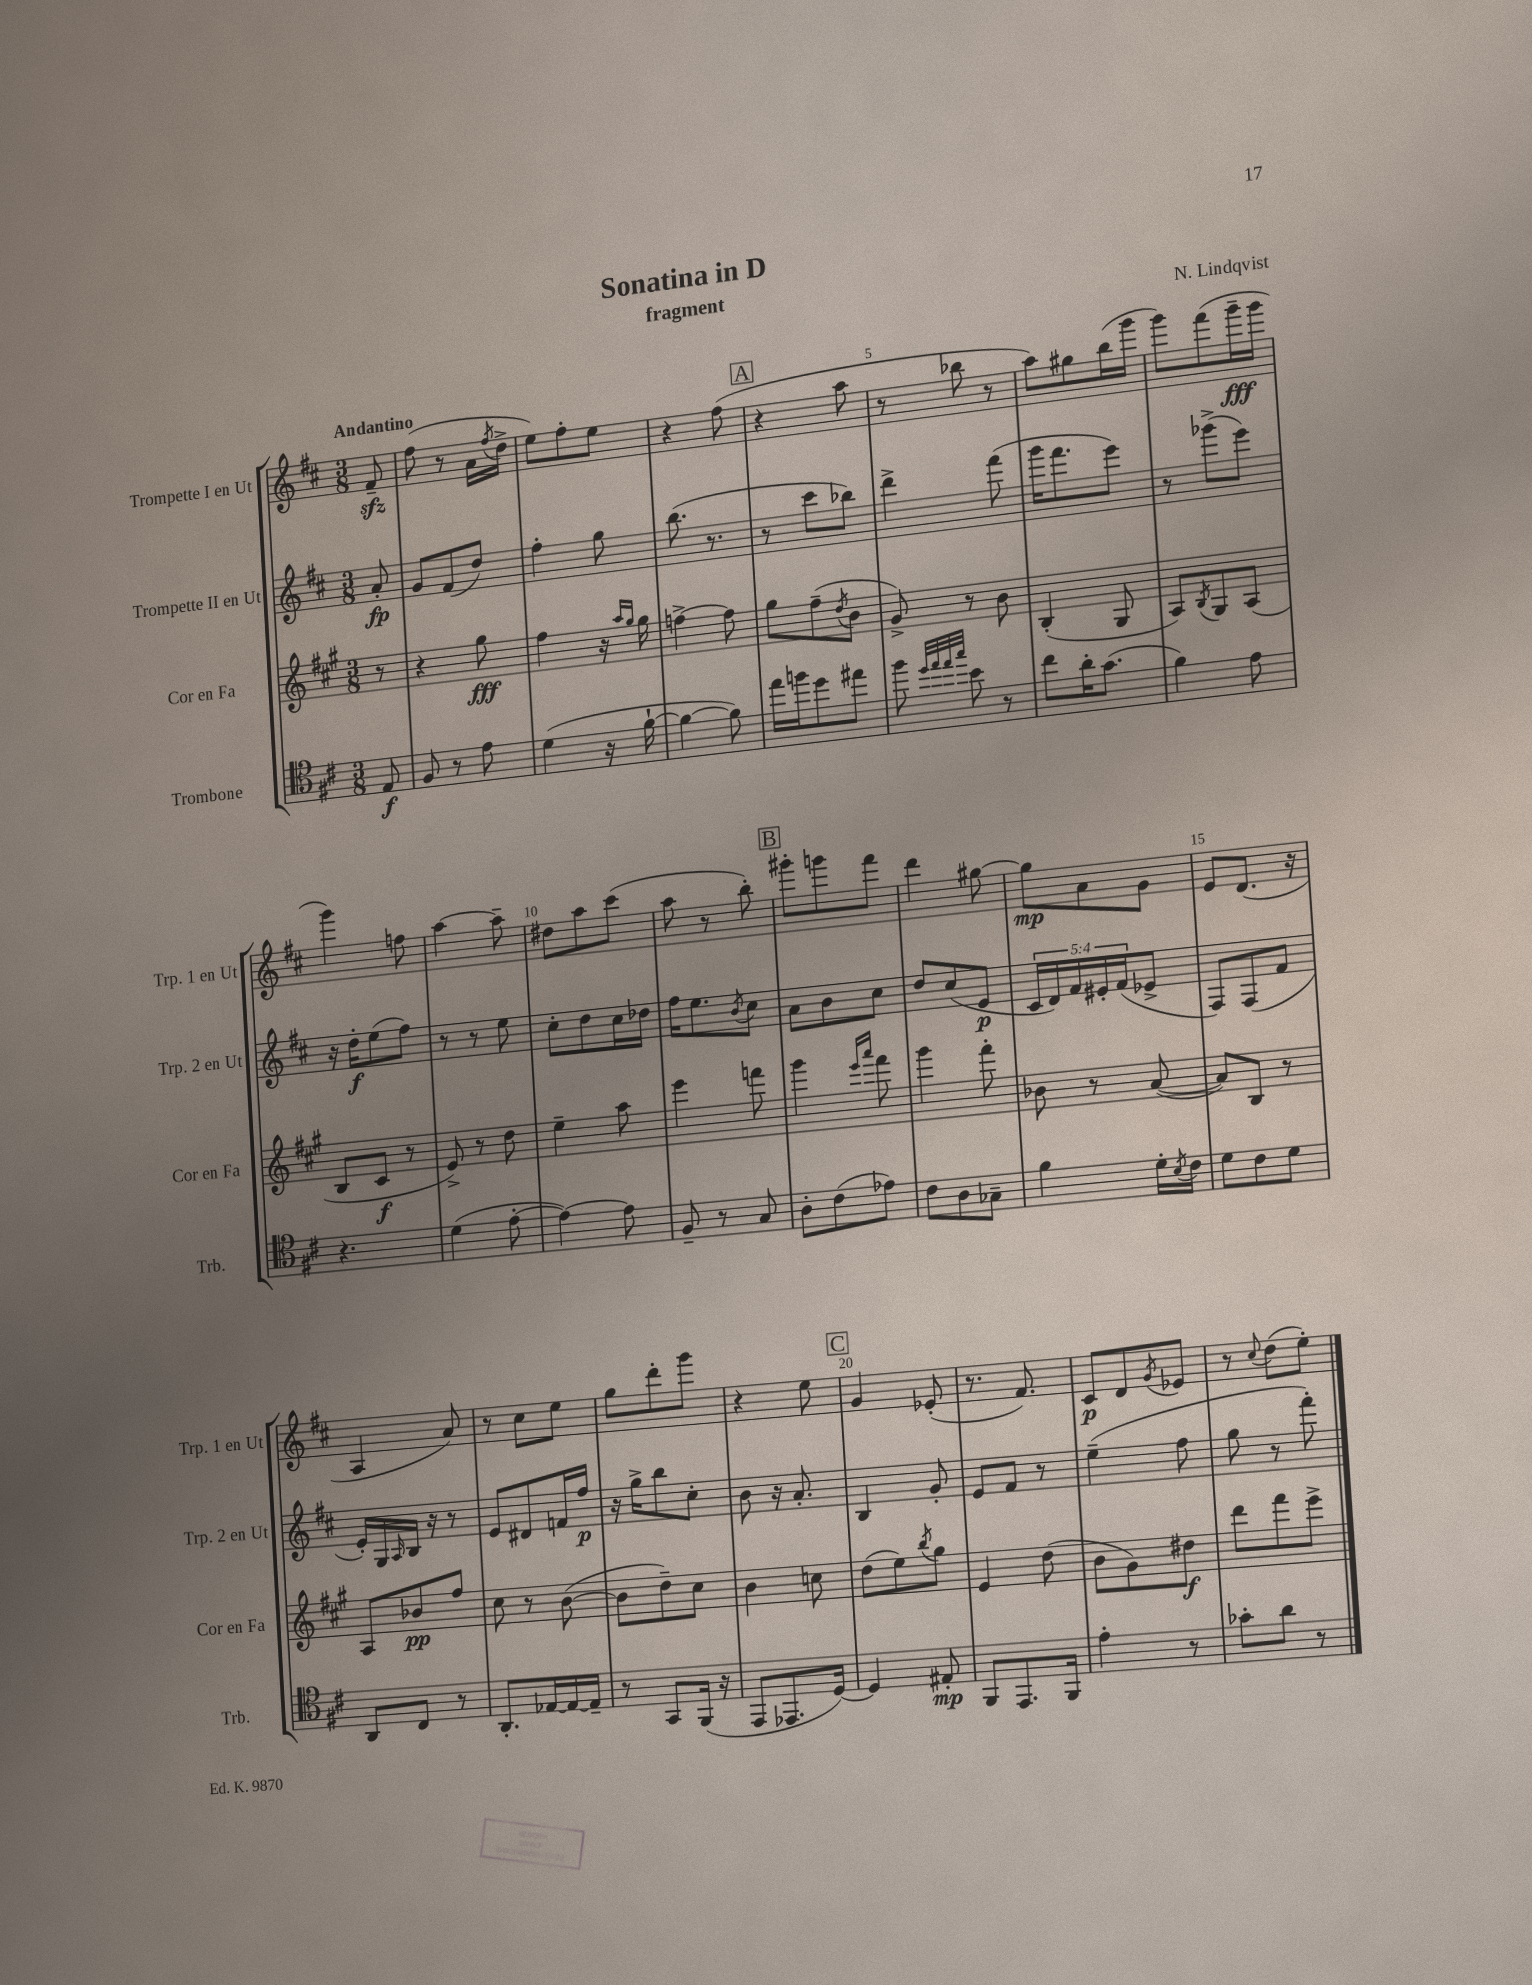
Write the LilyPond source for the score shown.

\header { title = "Sonatina in D" composer = "N. Lindqvist" subtitle = "fragment" }
<<
\new StaffGroup <<
\new Staff = "s0" \with { instrumentName = "Trompette I en Ut" shortInstrumentName = "Trp. 1 en Ut" } {
    \clef treble \key d \major \numericTimeSignature \time 3/8 \partial 8 \tempo "Andantino"
    fis'8--\sfz |
    fis''8( r8 a'16 \acciaccatura { fis''8 } d''16-> |
    e''8) fis''8-. e''8 |
    r4 fis''8( |
    \mark \markup { \box "A" } r4 a''8 |
    r8 bes''8 r8 |
    a''8) gis''8 b''16( g'''16 |
    g'''8) fis'''8( g'''16--\fff g'''16 |
    g'''4) f''8 |
    a''4~ a''8-- |
    dis''8 a''8 cis'''8( |
    a''8 r8 b''8-.) |
    \mark \markup { \box "B" } gis'''8-. g'''8 fis'''8 |
    d'''4 gis''8~ |
    gis''8\mp a'8 g'8 |
    e'8 d'8.( r16 |
    a4 a'8) |
    r8 cis''8 e''8 |
    g''8 d'''8-. g'''8 |
    r4 e''8 |
    \mark \markup { \box "C" } g'4 ees'8-.( |
    r8. fis'8.) |
    cis'8\p d'8 \acciaccatura { g'8 } ees'8 |
    r8 \appoggiatura { cis''8 } d''8( e''8-.) \bar "|." |
}
\new Staff = "s1" \with { instrumentName = "Trompette II en Ut" shortInstrumentName = "Trp. 2 en Ut" } {
    \clef treble \key d \major \numericTimeSignature \time 3/8 \override Staff.TupletNumber.text = #tuplet-number::calc-fraction-text \partial 8
    a'8-.\fp |
    g'8 fis'8( d''8) |
    fis''4-. g''8 |
    b''8.( r8. |
    \mark \markup { \box "A" } r8 cis'''8 bes''8) |
    d'''4-> fis'''8( |
    g'''16 fis'''8. e'''8) |
    r8 ges'''8->( e'''8) |
    r16 d''16-.\f e''8( fis''8) |
    r8 r8 e''8 |
    cis''8-. d''8 cis''16 des''16 |
    fis''16 e''8. \acciaccatura { b'8 } cis''8 |
    \mark \markup { \box "B" } a'8 b'8 cis''8 |
    d''8 cis''8( e'8\p |
    \tuplet 5/4 { cis'16 d'16) fis'16 eis'16-. fis'16( } ees'8-> |
    fis8) fis8( fis'8 |
    e'16-.) g16 \grace { a16 } b16 r16 r8 |
    e'8 dis'8 f'16 fis''16\p |
    r16 g''16-> b''8 cis''8-. |
    b'8 r16 a'8.-. |
    \mark \markup { \box "C" } b4 g'8-. |
    e'8 fis'8 r8 |
    e''4--( fis''8 |
    g''8 r8 fis'''8-.) \bar "|." |
}
\new Staff = "s2" \with { instrumentName = "Cor en Fa" shortInstrumentName = "Cor en Fa" } {
    \clef treble \key a \major \numericTimeSignature \time 3/8 \partial 8
    r8 |
    r4 gis''8\fff |
    fis''4 r16 \grace { a''16 gis''16 } gis''16 |
    f''4~-> f''8 |
    \mark \markup { \box "A" } gis''8 fis''8--( \acciaccatura { d''8 } b'8 |
    gis'8->) r8 b'8 |
    b4-.( gis8 |
    a8) \acciaccatura { b8 } gis8 a8( |
    b8 cis'8\f r8 |
    e'8->) r8 d''8 |
    e''4-- a''8 |
    e'''4 f'''8 |
    \mark \markup { \box "B" } gis'''4 \grace { e'''16 a'''16 } fis'''8 |
    gis'''4 fis'''8-. |
    bes'8 r8 a'8~( |
    a'8) b8 r8 |
    a8 bes'8\pp fis''8 |
    cis''8 r8 b'8~( |
    b'8 d''8--) cis''8 |
    b'4 c''8 |
    \mark \markup { \box "C" } d''8( e''8) \acciaccatura { b''8 } gis''8 |
    e'4 d''8( |
    b'8 gis'8) dis''8\f |
    d'''8 fis'''8 e'''8-> \bar "|." |
}
\new Staff = "s3" \with { instrumentName = "Trombone" shortInstrumentName = "Trb." } {
    \clef tenor \key d \major \numericTimeSignature \time 3/8 \partial 8
    e8\f |
    fis8 r8 e'8 |
    d'4( r16 fis'16~-! |
    fis'4~ fis'8) |
    \mark \markup { \box "A" } e''16 f''16 d''8 eis''8 |
    fis''8 \grace { d''32 e''32 e''32 g''32 } b'8 r8 |
    cis''8 a'16-. g'8.( |
    fis'4) e'8 |
    r4. |
    d'4( e'8~-. |
    e'4~) e'8 |
    fis8-- r8 g8 |
    \mark \markup { \box "B" } a8-. cis'8( ees'8) |
    cis'8 a8 ges8-- |
    fis'4 d'16-. \acciaccatura { b8 } cis'16 |
    d'8 cis'8 d'8 |
    a,8 cis8 r8 |
    a,8.-. ees16~ ees16~ ees16-- |
    r8 g,8 fis,16( r16 |
    e,8 ees,8. d16~) |
    \mark \markup { \box "C" } d4 eis8-.\mp |
    fis,8 e,8. fis,16 |
    e'4-. r8 |
    ges'8-. a'8 r8 \bar "|." |
}
>>
>>
\layout { \context { \Score \override BarNumber.break-visibility = ##(#f #t #t) barNumberVisibility = #(every-nth-bar-number-visible 5) } }
